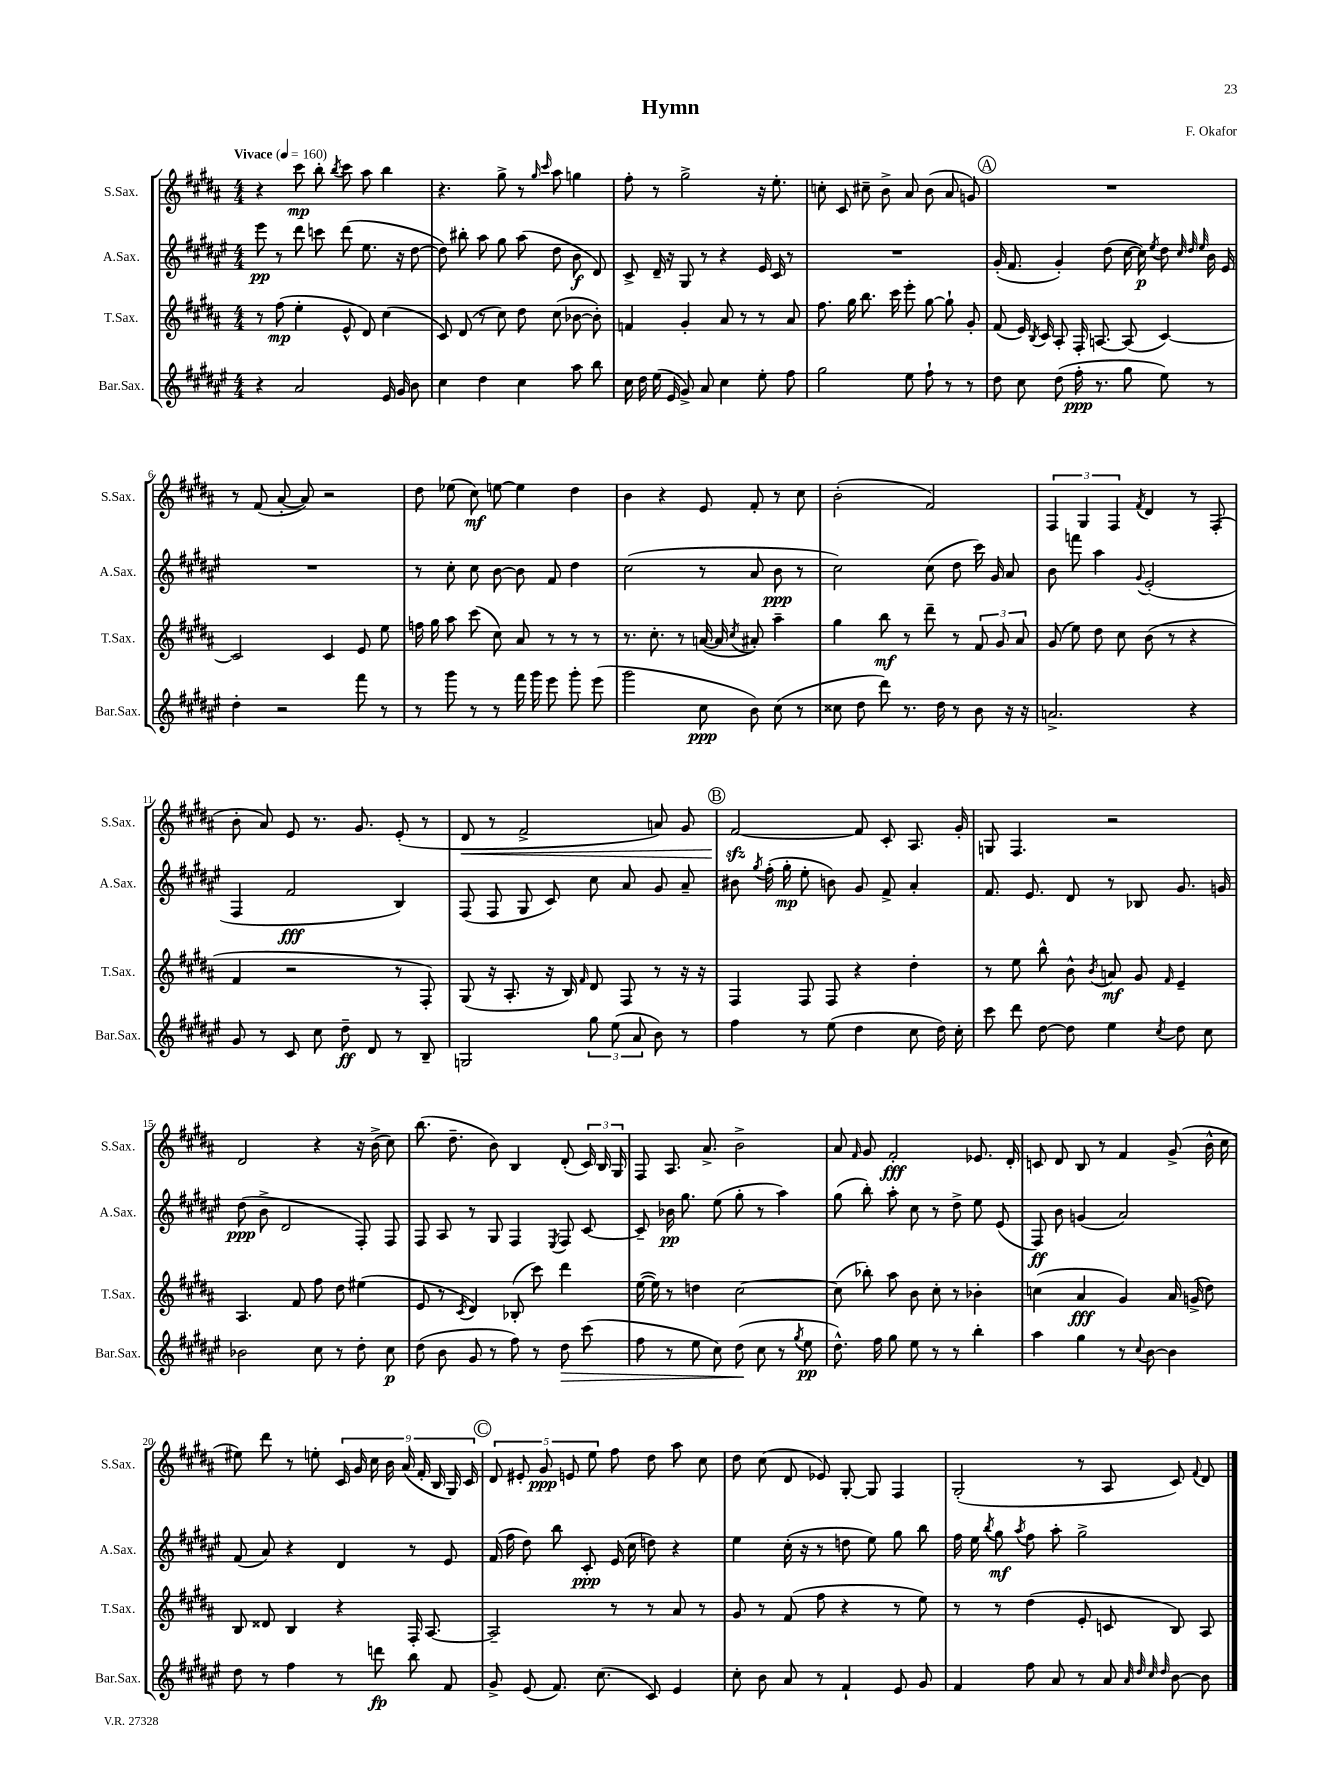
\header { title = "Hymn" composer = "F. Okafor" }
<<
\new StaffGroup <<
\new Staff = "s0" \with { instrumentName = "S.Sax." shortInstrumentName = "S.Sax." } {
    \clef treble \key b \major \numericTimeSignature \time 4/4 \tempo "Vivace" 4 = 160
    \autoBeamOff r4 cis'''8\mp b''8-. \acciaccatura { b''8 } cis'''8 ais''8 b''4 |
    r4. gis''8-> r8 \grace { gis''16 cis'''16 } ais''8 g''4 |
    fis''8-. r8 gis''2-> r16 e''8.-. |
    c''8-. cis'8 cis''8-- b'8-> ais'8 b'8( ais'8 g'8) |
    \mark \markup { \circle "A" } R1 |
    r8 fis'8( ais'8~-. ais'8) r2 |
    dis''8 ees''8( cis''8\mf) e''8~ e''4 dis''4 |
    b'4 r4 e'8 fis'8-. r8 cis''8 |
    b'2-.( fis'2) |
    \tuplet 3/2 { fis4 gis4 fis4 } \acciaccatura { fis'8 } dis'4 r8 fis8-.( |
    b'8-. ais'8) e'8 r8. gis'8. e'8-.( r8 |
    dis'8\< r8 fis'2-> a'8) gis'8 |
    \mark \markup { \circle "B" } fis'2~\sfz\! fis'8 cis'8-. ais8. gis'16-. |
    g8 fis4. r2 |
    dis'2 r4 r16 b'16->( cis''8) |
    b''8.( dis''8.-- b'8) b4 dis'8-.( \tuplet 3/2 { cis'16) b16 gis16 } |
    fis8 ais8. ais'8.-> b'2-> |
    ais'8 \grace { fis'16 } gis'8 fis'2-.\fff ees'8. dis'16-. |
    c'8 dis'8 b8 r8 fis'4 gis'8->( b'16-^ cis''16 |
    eis''8) dis'''8 r8 e''8-. \tuplet 9/8 { cis'16 gis'16 cis''16 b'16 ais'16( fis'16-. b16 gis16) cis'16 } |
    \mark \markup { \circle "C" } \tuplet 5/4 { dis'8 eis'8-. gis'8\ppp e'8 e''8 } fis''8 dis''8 ais''8 cis''8 |
    dis''8 cis''8( dis'8 ees'8) gis8~-. gis8 fis4 |
    gis2-.( r8 ais8 cis'8) \appoggiatura { fis'8 } dis'8 \bar "|." |
}
\new Staff = "s1" \with { instrumentName = "A.Sax." shortInstrumentName = "A.Sax." } {
    \clef treble \key fis \major \numericTimeSignature \time 4/4
    \autoBeamOff eis'''8\pp r8 dis'''8 c'''8 dis'''8( eis''8. r16 dis''8~ |
    dis''8) bis''8-. ais''8 gis''8 ais''8( dis''8 b'8\f dis'8) |
    cis'8-> dis'16-- r16 gis8 r8 r4 eis'16 cis'16 r8 |
    R1 |
    \mark \markup { \circle "A" } gis'16-.( fis'8. gis'4-.) dis''8( cis''16~ cis''16\p) \acciaccatura { eis''8 } dis''8 \grace { cis''32 dis''32 eis''32 } b'16 eis'16 |
    R1 |
    r8 cis''8-. cis''8 b'8~ b'8 fis'8 dis''4 |
    cis''2( r8 ais'8 b'8\ppp r8 |
    cis''2) cis''8( dis''8 cis'''16) gis'16 ais'8 |
    b'8 f'''8 ais''4 \appoggiatura { gis'8 } eis'2-.( |
    fis4 fis'2\fff b4) |
    fis8( fis8 gis8 cis'8) cis''8 ais'8 gis'8 ais'8-- |
    \mark \markup { \circle "B" } bis'8 \acciaccatura { gis''8 } fis''16-.( gis''16-.\mp eis''8-. b'8) gis'8 fis'8-> ais'4-. |
    fis'8. eis'8. dis'8 r8 bes8 gis'8. g'16 |
    dis''8\ppp( b'8-> dis'2 fis8-.) fis8 |
    fis8 ais8 r8 gis8 fis4 \acciaccatura { eis8 } fis8 cis'8~ |
    cis'8-- bes'16\pp gis''8. eis''8( gis''8-. r8 ais''4) |
    gis''8( b''8-.) ais''8-. cis''8 r8 dis''8-> eis''8 eis'8( |
    fis8\ff) b'8 g'4( ais'2) |
    fis'8( ais'8) r4 dis'4 r8 eis'8 |
    \mark \markup { \circle "C" } fis'16( fis''16 dis''8) b''8 cis'8-.\ppp eis'16( cis''16 d''8) r4 |
    eis''4 cis''16-.( r16 r8 d''8 eis''8) gis''8 b''8 |
    fis''16 eis''16 \acciaccatura { b''8 } gis''8\mf \acciaccatura { ais''8 } fis''8 ais''8-. gis''2-> \bar "|." |
}
\new Staff = "s2" \with { instrumentName = "T.Sax." shortInstrumentName = "T.Sax." } {
    \clef treble \key b \major \numericTimeSignature \time 4/4
    \autoBeamOff r8 fis''8\mp( e''4-. e'8-^ dis'8) cis''4( |
    cis'8) dis'8( r8 cis''8) dis''8 cis''8( bes'8~ bes'8-.) |
    f'4 gis'4-. ais'8 r8 r8 ais'8 |
    fis''8. gis''16 b''8. cis'''16 e'''8-. gis''8~ gis''8-! gis'8-. |
    \mark \markup { \circle "A" } fis'8( e'16) \acciaccatura { b8 } cis'16 ais8-. fis16-. a8.~ a8( cis'4~) |
    cis'2 cis'4 e'8 e''8 |
    f''16 gis''16 ais''8 cis'''8( cis''8) ais'8 r8 r8 r8 |
    r8. cis''8.-. r8 a'16~( a'16 \acciaccatura { cis''8 } ais'8-.) ais''4-- |
    gis''4 b''8\mf r8 dis'''8-- r8 \tuplet 3/2 { fis'8 gis'8 ais'8 } |
    gis'8( e''8) dis''8 cis''8 b'8( r8 r4 |
    fis'4 r2 r8 fis8-.) |
    gis8( r16 ais8.-. r16 b16) \grace { fis'16 } dis'8 fis8 r8 r16 r16 |
    \mark \markup { \circle "B" } fis4 fis8 fis8 r4 dis''4-. |
    r8 e''8 b''8-^ b'8-^ \acciaccatura { b'8 } a'8\mf gis'8 \grace { fis'16 } e'4-- |
    ais4. fis'8 fis''8 dis''8 eis''4( |
    e'8 r8 \acciaccatura { cis'8 } dis'4) bes8-.( cis'''8) dis'''4 |
    e''16~( e''16) r8 d''4 cis''2~ |
    cis''8( bes''8-.) ais''8 b'8 cis''8-. r8 bes'4-. |
    c''4( ais'4\fff gis'4) ais'16 g'16->( dis''8) |
    b8 disis'8 b4 r4 fis16-. ais8.~ |
    \mark \markup { \circle "C" } ais2-- r8 r8 ais'8 r8 |
    gis'8 r8 fis'8( fis''8 r4 r8 e''8) |
    r8 r8 dis''4( e'8-. c'8 b8) ais8 \bar "|." |
}
\new Staff = "s3" \with { instrumentName = "Bar.Sax." shortInstrumentName = "Bar.Sax." } {
    \clef treble \key fis \major \numericTimeSignature \time 4/4
    \autoBeamOff r4 ais'2 eis'16 gis'16 b'8 |
    cis''4 dis''4 cis''4 ais''8 b''8 |
    cis''16 dis''16 eis''16( eis'16 gis'8->) ais'8 cis''4 eis''8-. fis''8 |
    gis''2 eis''8 fis''8-! r8 r8 |
    \mark \markup { \circle "A" } dis''8 cis''8 dis''8( fis''16-.\ppp r8. gis''8 eis''8) r8 |
    dis''4-. r2 fis'''8 r8 |
    r8 gis'''8 r8 r8 fis'''16 gis'''16 eis'''8 gis'''8-. eis'''8( |
    gis'''2 cis''8\ppp b'8) cis''8( r8 |
    cisis''8 dis''8 dis'''8) r8. dis''16 r8 b'8 r16 r16 |
    a'2.-> r4 |
    gis'8 r8 cis'8 cis''8 dis''8--\ff dis'8 r8 b8-- |
    g2 \tuplet 3/2 { gis''8 eis''8( ais'8 } b'8) r8 |
    \mark \markup { \circle "B" } fis''4 r8 eis''8( dis''4 cis''8 dis''16) cis''16-. |
    cis'''8 dis'''8 dis''8~ dis''8 eis''4 \acciaccatura { cis''8 } dis''8 cis''8 |
    bes'2 cis''8 r8 dis''8-. cis''8\p |
    dis''8( b'8 gis'8 r8 fis''8) r8 dis''8\> cis'''8( |
    fis''8 r8 eis''8 cis''8) dis''8\!( cis''8 r8 \acciaccatura { gis''8 } eis''8\pp |
    dis''8.-^) fis''16 gis''8 eis''8 r8 r8 b''4-. |
    ais''4 gis''4 r8 \appoggiatura { cis''8 } b'8~ b'4 |
    dis''8 r8 fis''4 r8 d'''8\fp b''8 fis'8 |
    \mark \markup { \circle "C" } gis'8-> eis'8( fis'8.) cis''8.( cis'8) eis'4 |
    cis''8-. b'8 ais'8 r8 fis'4-! eis'8 gis'8 |
    fis'4 fis''8 ais'8 r8 ais'8 \grace { ais'32 dis''32 cis''32 dis''32 } b'8~ b'8 \bar "|." |
}
>>
>>
